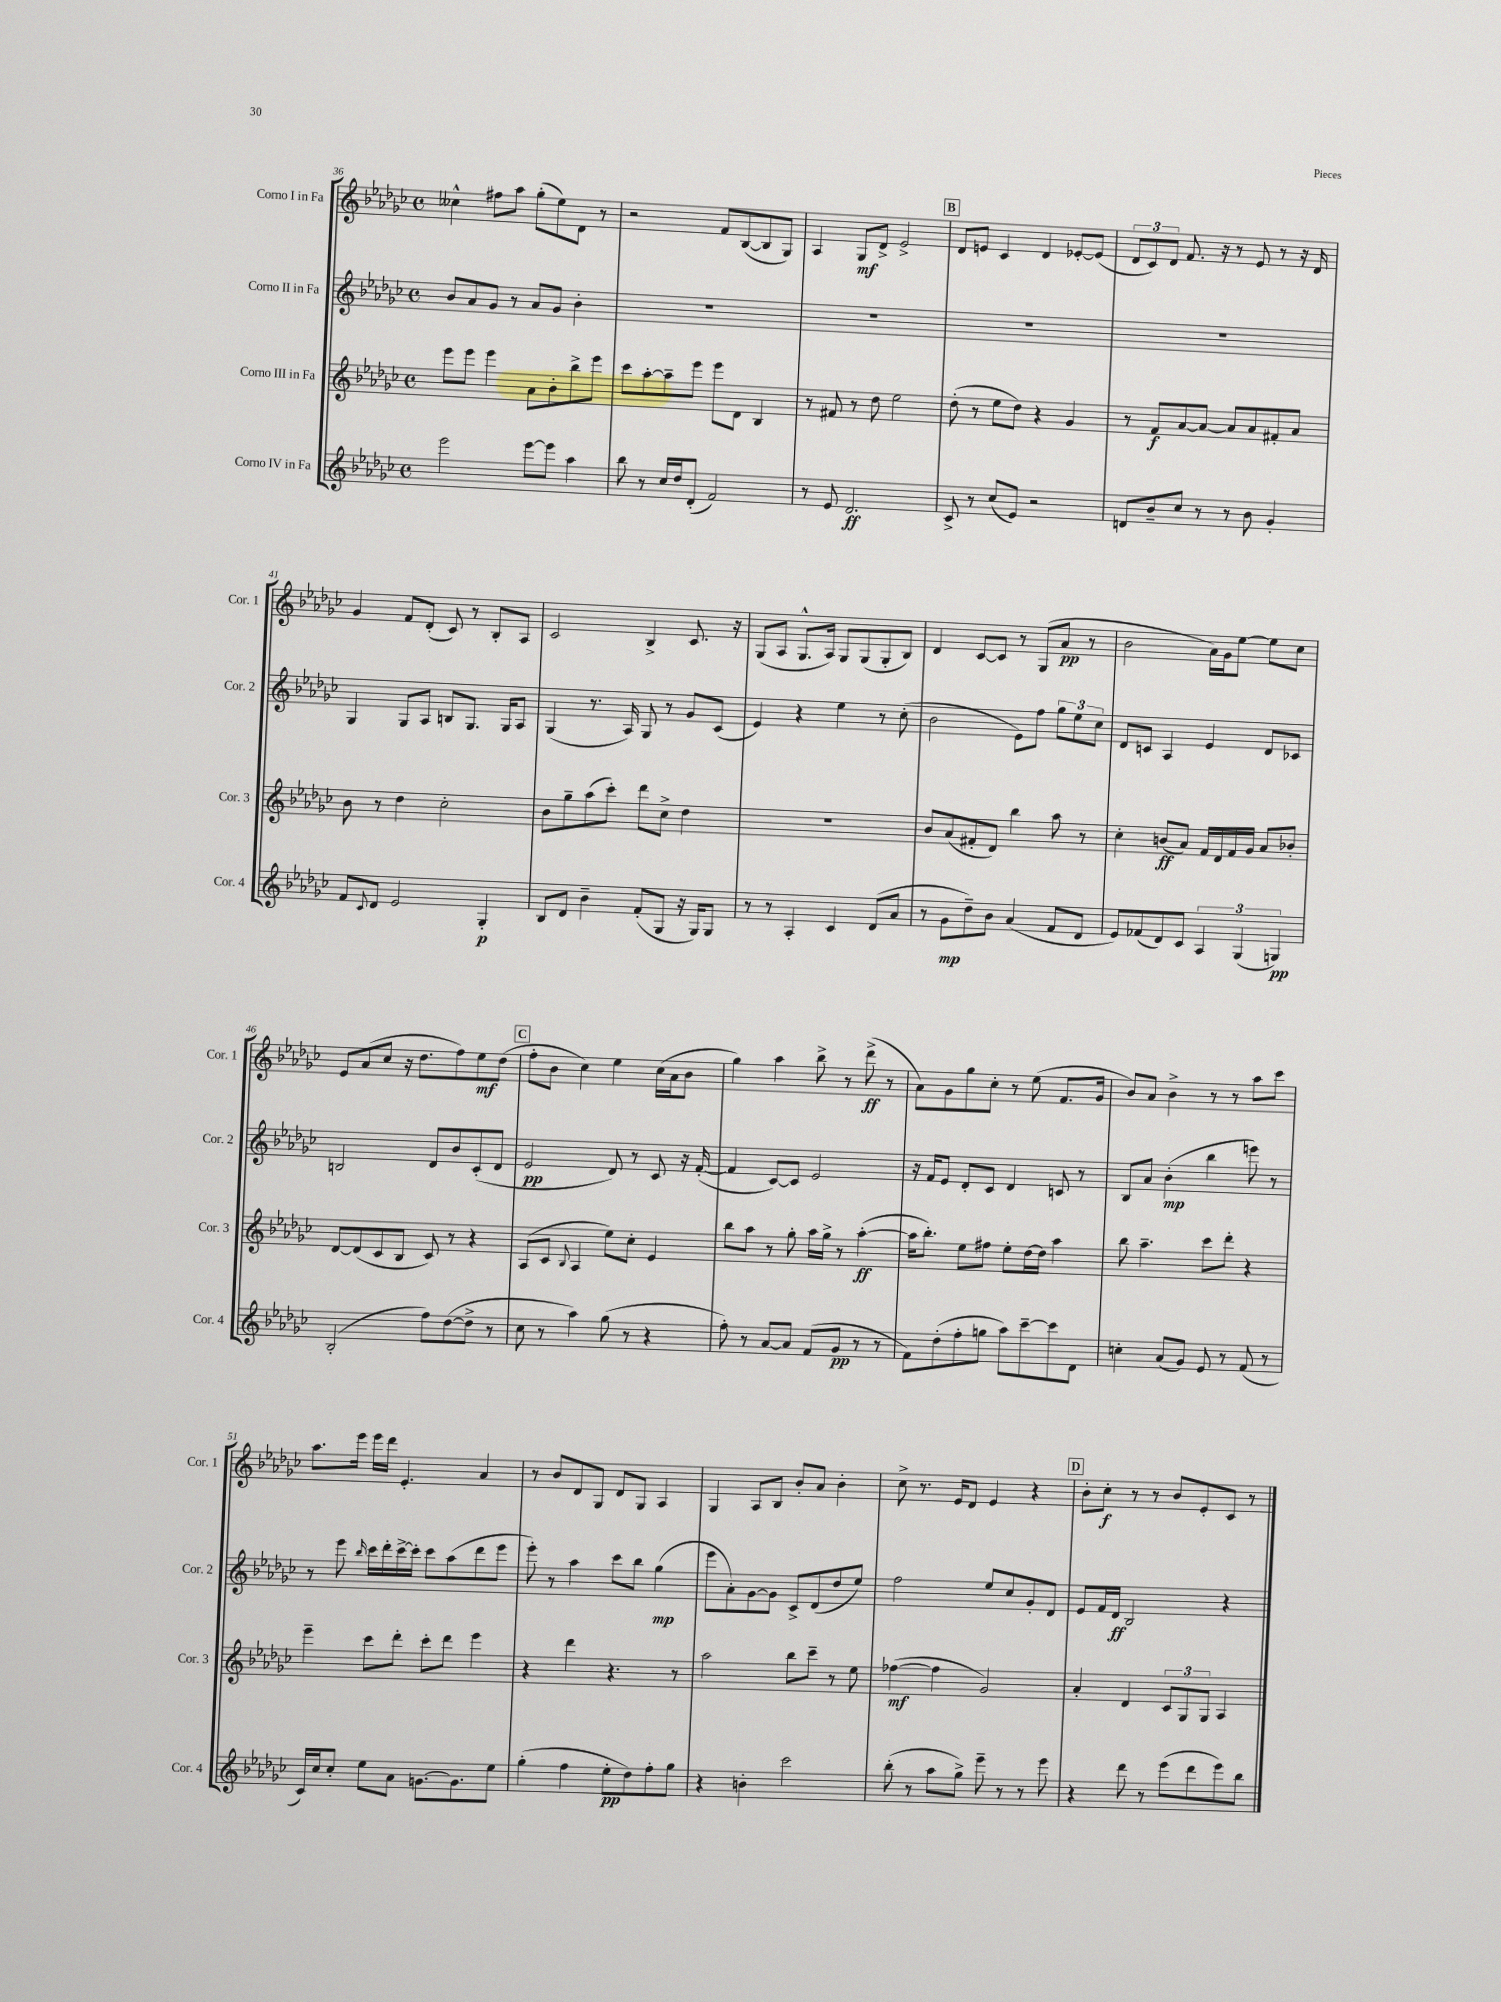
<<
\new StaffGroup <<
\new Staff = "s0" \with { instrumentName = "Corno I in Fa" shortInstrumentName = "Cor. 1" } {
    \clef treble \key ges \major \defaultTimeSignature \time 4/4
    ceses''4-^ fis''8 aes''8 ges''8-.( ees''8) des'8 r8 |
    r2 f'8 bes8~( bes8 ges8) |
    aes4 ges8\mf des'8-> ees'2-> |
    \mark \markup { \box "B" } des'8 e'8 ces'4 des'4 ees'8~-. ees'8( |
    \tuplet 3/2 { des'8 ces'8) des'8 } f'8. r16 r8 ees'8 r8 r16 des'16 |
    ges'4 f'8 des'8-.( ces'8) r8 bes8-. aes8 |
    ces'2 bes4-> ces'8. r16 |
    ges8( aes8 ges8.-^ aes16) ges8 ges8( ges8-. bes8) |
    des'4 ces'8~ ces'8 r8 ges8( aes'8\pp r8 |
    bes'2 aes'16) ges'16 ees''8~ ees''8 ces''8 |
    ees'8 aes'8( ces''8 r16 des''8. f''8) ees''8\mf des''8( |
    \mark \markup { \box "C" } f''8-. bes'8 ces''4) ees''4 ces''16( aes'16 bes'8 |
    ges''4) aes''4 bes''8-> r8 des'''8->\ff( r8 |
    aes'8) ges'8 ges''8 ces''8-. r8 ees''8( f'8. ges'16 |
    bes'8) aes'8 bes'4-> r8 r8 aes''8 ces'''8 |
    aes''8. ees'''16 ees'''16 des'''16 ees'4.-. aes'4 |
    r8 bes'8 des'8 ges8 des'8 ges8 aes4 |
    ges4 aes8 bes8 bes'8-. aes'8 bes'4-. |
    ces''8-> r8. ees'16 des'8 ees'4 r4 |
    \mark \markup { \box "D" } bes'8-. ces''8-.\f r8 r8 bes'8 ees'8-. ces'8 r8 \bar "|." |
}
\new Staff = "s1" \with { instrumentName = "Corno II in Fa" shortInstrumentName = "Cor. 2" } {
    \clef treble \key ges \major \defaultTimeSignature \time 4/4
    bes'8 aes'8 ges'8 r8 aes'8 ges'8 bes'4-. |
    R1 |
    R1 |
    \mark \markup { \box "B" } R1 |
    R1 |
    ges4 ges8 aes8 b8 ges8. ges16 aes8 |
    ges4( r8. aes16) ges8 r8 ges'8 ces'8( |
    ees'4) r4 ees''4 r8 ces''8-.( |
    bes'2 ees'8) f''8 \tuplet 3/2 { ges''8 ees''8 ces''8 } |
    des'8 c'8 aes4 ees'4 des'8 ces'8 |
    b2 des'8 bes'8 ces'8-.( des'8 |
    \mark \markup { \box "C" } ees'2\pp des'8) r8 ces'8 r16 f'16~-.( |
    f'4 ces'8~) ces'8 ees'2 |
    r16 f'16 ees'8 des'8-. ces'8 des'4 c'8 r8 |
    bes8 aes'8 bes'4-.\mp( bes''4 e'''8) r8 |
    r8 ees'''8 \grace { bes''16 } ces'''16 des'''16-. ces'''16~-> ces'''16-. ces'''8 aes''8( des'''8 ees'''8 |
    ees'''8-.) r8 aes''4 ces'''8 bes''8 ges''4\mp( |
    ees'''8 aes'8-.) ges'8~ ges'8 ces'8-> des'8( des''8 ees''8) |
    f''2 ees''8 ces''8 ges'8-. des'8 |
    \mark \markup { \box "D" } ees'8 f'16 des'16\ff bes2 r4 \bar "|." |
}
\new Staff = "s2" \with { instrumentName = "Corno III in Fa" shortInstrumentName = "Cor. 3" } {
    \clef treble \key ges \major \defaultTimeSignature \time 4/4
    ees'''8 ees'''8 ees'''4 aes'8 bes'8-. bes''8-> ees'''8 |
    ces'''8 aes''8~-. aes''8-- ees'''8 ees'''8 des'8 bes4 |
    r8 fis'8 r8 des''8 ees''2 |
    \mark \markup { \box "B" } des''8-.( r8 ees''8 des''8) r4 ges'4 |
    r8 f'8\f aes'8~ aes'8~ aes'8 aes'8 fis'8-. aes'8 |
    bes'8 r8 des''4 ces''2-. |
    bes'8 ges''8-- aes''8( ces'''8-.) des'''8 ces''8-> des''4 |
    R1 |
    bes'8 aes'8( fis'8-. des'8) bes''4 aes''8 r8 |
    ces''4-. b'8\ff( aes'8) f'16 des'16 f'16 ges'16 aes'8 bes'8-. |
    des'8~ des'8( ces'8 bes8 ces'8) r8 r4 |
    \mark \markup { \box "C" } aes8( ces'8 \appoggiatura { bes8 } aes4 ees''8) ces''8-. ees'4 |
    bes''8 aes''8 r8 ges''8-. aes''16 ges''16-> r8 aes''4~-.\ff( |
    aes''16 bes''8.-.) ees''8 fis''8 ees''8-. des''16~ des''16 aes''4 |
    bes''8 aes''4.-- ces'''8 des'''8-. r4 |
    ees'''4-- ces'''8 des'''8-. ces'''8-. des'''8 ees'''4 |
    r4 des'''4 r4. r8 |
    aes''2 bes''8 ces'''8-- r8 ees''8 |
    fes''4~\mf( fes''4 ges'2) |
    \mark \markup { \box "D" } aes'4-. des'4 \tuplet 3/2 { ces'8 ges8 ges8 } aes4 \bar "|." |
}
\new Staff = "s3" \with { instrumentName = "Corno IV in Fa" shortInstrumentName = "Cor. 4" } {
    \clef treble \key ges \major \defaultTimeSignature \time 4/4
    ees'''2 ees'''8~ ees'''8 aes''4 |
    bes''8 r8 ces''16 des''16 des'8-.( f'2) |
    r8 ees'8 des'2.\ff |
    \mark \markup { \box "B" } ces'8-> r8 ces''8( ees'8) r2 |
    d'8 bes'8-- ces''8 r8 r8 bes'8 ges'4-. |
    f'8 \appoggiatura { ces'8 } des'8 ees'2 ges4-.\p |
    bes8 des'8 bes'4-- f'8-.( ges8 r16 ges16) ges8 |
    r8 r8 aes4-. ces'4 des'8( aes'8 |
    r8 ges'8\mp des''8--) bes'8 aes'4( f'8 des'8 |
    ees'8) fes'8( des'8) ces'8 \tuplet 3/2 { aes4 ges4( g4\pp) } |
    bes2-.( f''8) des''8~( des''8-> r8 |
    \mark \markup { \box "C" } ces''8 r8 aes''4) ges''8( r8 r4 |
    f''8-.) r8 aes'8~ aes'8 f'8( ges'8\pp r8 r8 |
    f'8) des''8-.( f''8-. g''8 aes''8) ces'''8~-- ces'''8 des'8 |
    c''4-. aes'8( ges'8) ees'8 r8 f'8( r8 |
    ces'16) ces''16 ces''8-. ees''8 aes'8 g'8.~ g'8. ees''8 |
    ges''4-.( f''4 ees''8-.\pp des''8) f''8-. ges''8 |
    r4 b'4-. ces'''2 |
    bes''8-.( r8 aes''8 ges''8->) ees'''8-- r8 r8 ees'''8 |
    \mark \markup { \box "D" } r4 des'''8 r8 ees'''8( des'''8 ees'''8) bes''8 \bar "|." |
}
>>
>>
\layout { \context { \Score currentBarNumber = #36 } }
